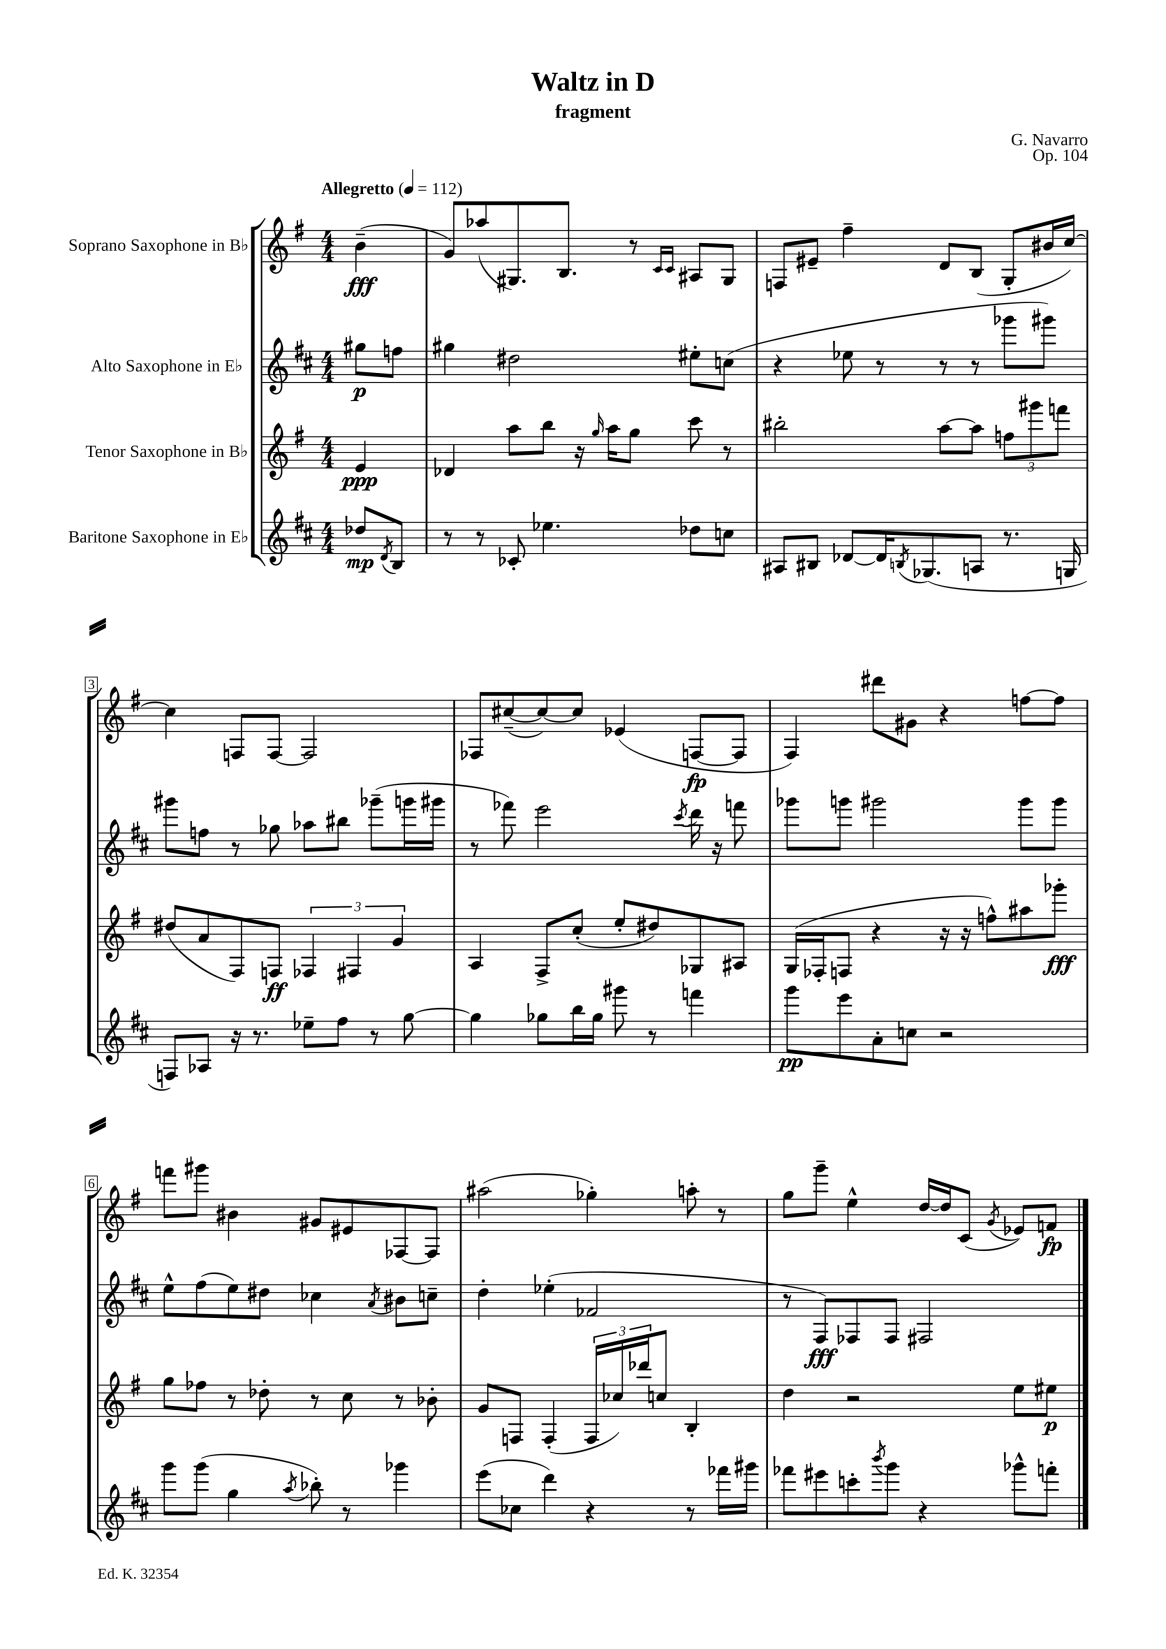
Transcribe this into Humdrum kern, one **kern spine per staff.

**kern	**dynam	**kern	**dynam	**kern	**dynam	**kern	**dynam
*part4	*part4	*part3	*part3	*part2	*part2	*part1	*part1
*staff4	*staff4	*staff3	*staff3	*staff2	*staff2	*staff1	*staff1
*I"Baritone Saxophone in E♭	*	*I"Tenor Saxophone in B♭	*	*I"Alto Saxophone in E♭	*	*I"Soprano Saxophone in B♭	*
*clefG2	*	*clefG2	*	*clefG2	*	*clefG2	*
*k[f#c#]	*	*k[f#]	*	*k[f#c#]	*	*k[f#]	*
*M4/4	*	*M4/4	*	*M4/4	*	*M4/4	*
*MM112	*	*MM112	*	*MM112	*	*MM112	*
=	=	=	=	=	=	=	=
!	!	!	!	!	!	!LO:TX:a:B:t=Allegretto	!
8dd-X/L	mp	4e/	ppp	8gg#X\L	p	(4b~\	fff
8qd/	.	.	.	.	.	.	.
8B/J	.	.	.	8ffn\J	.	.	.
=1	=1	=1	=1	=1	=1	=1	=1
8r	.	4d-X/	.	4gg#X\	.	8g/L)	.
8r	.	.	.	.	.	(8aa-X/	.
8c-X'/	.	8aa\L	.	2dd#X\	.	8.G#X/)	.
4.ee-X\	.	8bb\J	.	.	.	.	.
.	.	.	.	.	.	8.B/J	.
.	.	16r	.	.	.	.	.
.	.	16qqgg/	.	.	.	.	.
.	.	16aa\KL	.	.	.	.	.
.	.	8gg\J	.	.	.	8r	.
.	.	.	.	.	.	16qqc/LL	.
.	.	.	.	.	.	16qqc/JJ	.
8dd-X\L	.	8ccc\	.	8ee#X'\L	.	8A#X/L	.
8ccn\J	.	8r	.	(8ccn\J	.	8G#/J	.
=2	=2	=2	=2	=2	=2	=2	=2
8A#X/L	.	2bb#X'\	.	4r	.	8Fn/L	.
8B#X/J	.	.	.	.	.	8e#X~/J	.
[8d-X/L	.	.	.	8ee-X\	.	4ff#~\	.
16d-/K]	.	.	.	8r	.	.	.
8qBn/	.	.	.	.	.	.	.
(8.G-X/	.	.	.	.	.	.	.
.	.	[8aa\L	.	8r	.	8d/L	.
8An/J	.	8aa\J]	.	8r	.	(8B/J	.
8.r	.	12ffn\L	.	8ggg-X\L	.	8G'/L	.
.	.	12ggg#X\	.	.	.	.	.
.	.	.	.	8ggg#X\J)	.	16b#X/L	.
.	.	12fffn\J	.	.	.	.	.
16Gn/	.	.	.	.	.	[16cc/JJ)	.
!!LO:LB:g=z
=3	=3	=3	=3	=3	=3	=3	=3
8Fn/L)	.	(8dd#X/L	.	8ggg#X\L	.	4cc\]	.
8A-X/J	.	8a/	.	8ffn\J	.	.	.
16r	.	8F#/)	.	8r	.	8Fn/L	.
8.r	.	.	.	.	.	.	.
.	.	8Fn/J	ff	8gg-X\	.	[8F/J	.
8ee-X~\L	.	6F-X/	.	8aa-X\L	.	2F/]	.
8ff#\J	.	.	.	8bb#X\J	.	.	.
.	.	6F#X/	.	.	.	.	.
8r	.	.	.	(8ggg-X~\L	.	.	.
.	.	6g/	.	.	.	.	.
[8gg\	.	.	.	16gggn\L	.	.	.
.	.	.	.	16ggg#X\JJ	.	.	.
=4	=4	=4	=4	=4	=4	=4	=4
4gg\]	.	4A/	.	8r	.	8F-X/L	.
.	.	.	.	8fff-X\)	.	([8cc#X~/	.
8gg-X\L	.	8F#^/L	.	2eee\	.	8cc#/_)	.
16bb\L	.	(8cc'/J	.	.	.	8cc#/J]	.
16gg-\JJ	.	.	.	.	.	.	.
8ggg#X\	.	8ee'/L	.	.	.	(4e-X/	.
8r	.	8dd#X/)	.	.	.	.	.
.	.	.	.	8qccc#/	.	.	.
4fffn\	.	8G-X/	.	16ddd\	.	[8Fn/L	fp
.	.	.	.	16r	.	.	.
.	.	8A#X/J	.	8fffn\	.	8F/J]	.
=5	=5	=5	=5	=5	=5	=5	=5
8ggg\L	pp	(16G/LL	.	8ggg-X\L	.	4F#/)	.
.	.	16F-X'/J	.	.	.	.	.
8eee\	.	8Fn/J	.	8gggn\J	.	.	.
8a'\	.	4r	.	2ggg#X\	.	8ddd#X\L	.
8ccn\J	.	.	.	.	.	8g#X\J	.
2r	.	16r	.	.	.	4r	.
.	.	16r	.	.	.	.	.
.	.	8ffn^^\L)	.	.	.	.	.
.	.	8aa#X\	.	8ggg#\L	.	[8ffn\L	.
.	.	8ggg-X'\J	fff	8ggg#\J	.	8ff\J]	.
!!LO:LB:g=z
=6	=6	=6	=6	=6	=6	=6	=6
8ggg\L	.	8gg\L	.	8ee^^\L	.	8fffn\L	.
(8ggg\J	.	8ff-X\J	.	(8ff#\	.	8ggg#X\J	.
4gg\	.	8r	.	8ee\)	.	4b#X\	.
.	.	8dd-X'\	.	8dd#X\J	.	.	.
8qaa/	.	.	.	.	.	.	.
8bb-X'\)	.	8r	.	4cc-X\	.	8g#X/L	.
8r	.	8cc\	.	.	.	8e#X/	.
.	.	.	.	8qa/	.	.	.
4ggg-X\	.	8r	.	8b#X\L	.	[8F-X/	.
.	.	8b-X'\	.	8ccn~\J	.	8F-/J]	.
=7	=7	=7	=7	=7	=7	=7	=7
(8eee\L	.	8g/L	.	4dd'\	.	(2aa#X\	.
8cc-X\J	.	8Fn/J	.	.	.	.	.
4ddd\)	.	(4F'/	.	(4ee-X'\	.	.	.
4r	.	24F/LL	.	2f-X/	.	4gg-X'\)	.
.	.	24cc-X/)	.	.	.	.	.
.	.	24ddd-X/J	.	.	.	.	.
.	.	8ccn/J	.	.	.	.	.
8r	.	4B'/	.	.	.	8aan'\	.
16fff-X\LL	.	.	.	.	.	8r	.
16ggg#X\JJ	.	.	.	.	.	.	.
=8	=8	=8	=8	=8	=8	=8	=8
8fff-X\L	.	4dd\	.	8r	.	8gg\L	.
8eee#X\	.	.	.	8F#/L)	fff	8ggg~\J	.
8cccn'\	.	2r	.	8F-X/	.	4ee^^\	.
8qbbb/	.	.	.	.	.	.	.
8ggg\J	.	.	.	8F-/J	.	.	.
4r	.	.	.	2F#X/	.	[16dd/LL	.
.	.	.	.	.	.	16dd/J]	.
.	.	.	.	.	.	(8c/J	.
.	.	.	.	.	.	8qg/	.
8ggg-X^^\L	.	8ee\L	.	.	.	8e-X/L)	.
8fffn'\J	.	8ee#X\J	p	.	.	8fn/J	fp
==	==	==	==	==	==	==	==
*-	*-	*-	*-	*-	*-	*-	*-
